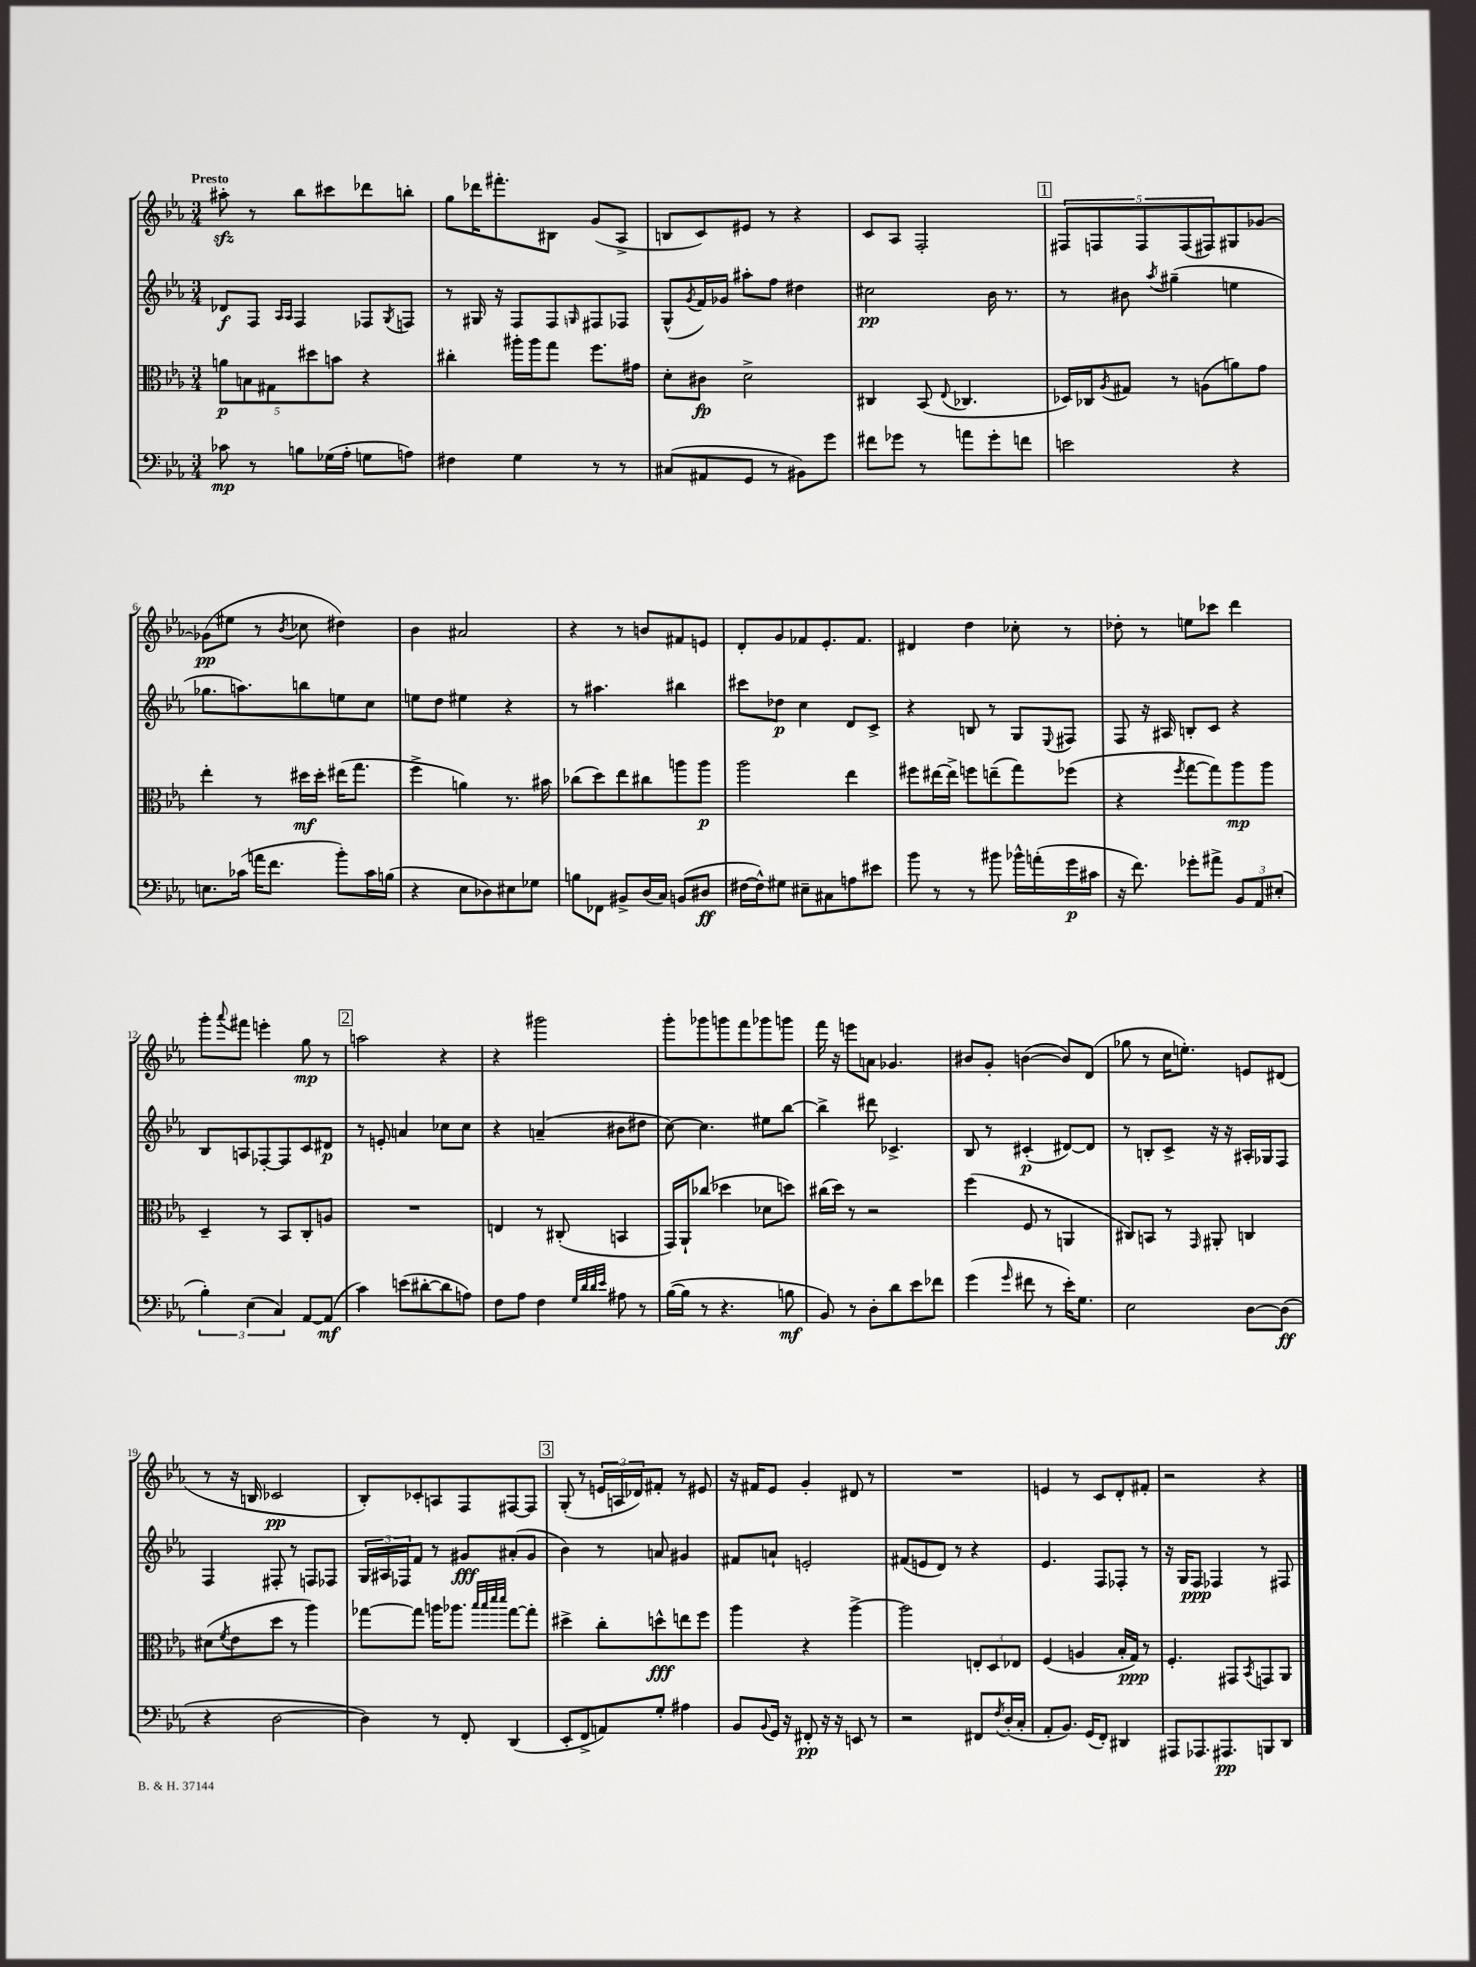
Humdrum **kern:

**kern	**kern	**kern	**kern
*staff4	*staff3	*staff2	*staff1
*clefF4	*clefC3	*clefG2	*clefG2
*k[b-e-a-]	*k[b-e-a-]	*k[b-e-a-]	*k[b-e-a-]
*M3/4	*M3/4	*M3/4	*M3/4
8c-	10a	8d-	8aa#'
.	10B	.	.
8r	.	8F	8r
.	10G#	.	.
.	.	16qqA-	.
.	.	16qqA-	.
8B	.	4F	8bb-
.	10dd#	.	.
(16G-	.	.	8ccc#
.	10b	.	.
16A-'	.	.	.
8G	4r	8F-	8ddd-
.	.	8qG	.
8A)	.	8F	8bb'
=	=	=	=
4F#	4cc#'	8r	8gg
.	.	16G#	16ddd-
.	.	16r	8.fff#'
4G	16aa#'	8F	.
.	16aa#	.	.
.	8gg	8F	8B#
.	.	16qqG	.
8r	8.ff	8F#	(8g
8r	.	8F-	8A-^
.	16g#	.	.
=	=	=	=
(8C#	8d'	(8G^^	8B
.	.	8qg	.
8AA#	8c#	16f)	8c)
.	.	16g-	.
8GG	2d^	8aa#'	8e#
8r	.	8ff	8r
8BB#)	.	4dd#	4r
8g	.	.	.
=	=	=	=
8f#	4C#	2cc#	8c
8g-	.	.	8A-
8r	(8BB-	.	2F'
.	8qqE-	.	.
8a	4.C-	.	.
8g-'	.	16b-	.
.	.	8.r	.
8f	.	.	.
=	=	=	=
2e	16D-)	8r	10F#
.	16C-	.	.
.	.	.	10F
.	8qA-	.	.
.	8G#	8b#	.
.	.	.	10F
.	.	8qaa-	.
.	8r	(4gg#~	.
.	.	.	(10F
.	(8A	.	.
.	.	.	10F#)
4r	8a)	4ee	8G#
.	8g	.	[8g-
=	=	=	=
8.E	4ee-'	8.gg-	(8g-]
.	.	.	8ee#
(16c-	.	8.aa)	.
16a	8r	.	8r
8.f	.	.	.
.	.	.	8qb-
.	16dd#	8bb	8cc-
.	16dd#'	.	.
8b-')	(16ee#	8ee	4dd#)
.	8.gg	.	.
16c-	.	8cc	.
(16B	.	.	.
=	=	=	=
4r	4ff^	8ee	4b-
.	.	8dd	.
8E-	4a)	4ee#	2a#
8D-)	.	.	.
8E#	8.r	4r	.
8G-	.	.	.
.	16b#	.	.
=	=	=	=
8B	(8cc-	8r	4r
8FF-	8dd)	4.aa#	.
8BB#^	8ee-	.	8r
(16D	8cc#	.	8b
16C)	.	.	.
(8BB	8aa	4bb#	8f#
8D#	8aa	.	8e
=	=	=	=
[16F#	2aa-	8ccc#	8d'
16F#^^])	.	.	.
8G#	.	8dd-	8g
8E#~	.	4cc	8f-
8C#	.	.	8.e-'
8A	4ee-	8d	.
.	.	.	8.f-
8e#	.	8c^	.
=	=	=	=
8b-	8ff#	4r	4d#
8r	[16ee#	.	.
.	16ee#^]	.	.
8r	8ff	8B	4dd
8b#	(8ee~	8r	.
16b-^^	8gg)	8G	8cc-'
(16a'	.	.	.
.	.	8qqE-	.
16g	(8ff-	8F#	8r
16c#	.	.	.
=	=	=	=
16r	4r	8F	8dd-'
8.f)	.	.	.
.	.	16r	8r
.	.	16A#	.
.	8qff	.	.
8g-'	[8gg	8B'	8ee
8a#^	8gg])	8c	8ccc-
12BB-	8aa-	4r	4ddd
12AA-	.	.	.
.	8aa-	.	.
(12E#'	.	.	.
=	=	=	=
6B-')	4D~	8B-	8ggg'
.	.	.	8qqaaa-
.	.	8A	8fff#
(6E-	.	.	.
.	8r	[8F-'	4eee'
6C)	.	.	.
.	8BB-	8F-]	.
[8AA-	8C'	8c	8gg
(8AA-]	8A	8d#	8r
=	=	=	=
4c)	2.r	8r	2aa
.	.	8e'	.
(8e	.	4a	.
[8d#'	.	.	.
8d#]	.	8cc-	4r
8A)	.	8cc-	.
=	=	=	=
8F	4E	4r	4r
8A-	.	.	.
4F	8r	(4a~	2ggg#
.	(8C#'	.	.
32qqG	.	.	.
32qqd	.	.	.
32qqd	.	.	.
32qqe-	.	.	.
8A#	4BB	8b#	.
8r	.	8dd#	.
=	=	=	=
([16B-	16GG)	[8cc)	8ggg'
16B-]	16AA-`	.	.
8r	(8cc-	4.cc]	8ggg-
4.r	4dd-	.	8ggg
.	.	.	8fff
.	8d-	8ee#	8ggg-
8B	8dd)	[8bb-	8ggg
=	=	=	=
8BB-)	(16cc#	4bb-^]	16fff
.	16dd)	.	16r
8r	8r	.	8eee
8D'	2r	8ddd#	8a
8d	.	4.c-^	4.g-
8e-	.	.	.
8f-	.	.	.
=	=	=	=
(4g	(4ff	8B-	8b#
.	.	8r	8g'
16qqg	.	.	.
8f#	8F	(4c#'	([4b
8r	8r	.	.
16e-')	4AA	[8d#)	8b])
8.G	.	.	.
.	.	8d#]	(8d
=	=	=	=
2E-	8C#)	8r	8gg-
.	8BB	8B'	8r
.	8r	8c^	16cc
.	.	.	8.ee')
.	16qqGG	.	.
.	8AA#'	16r	.
.	.	16r	.
[8D	4C	16A#'	8e
.	.	16G-	.
(8D]	.	8F	(8d#
=	=	=	=
4r	(8d#	4F	8r
.	8qf	.	.
.	8e-	.	16r
.	.	.	16B
[2D	8dd	8F#'	2c-
.	8r	8r	.
.	4aa-)	8F	.
.	.	8F-	.
=	=	=	=
4D])	[8gg-	24G	8B-')
.	.	24A#	.
.	.	24F-	.
.	8gg-]	8f	8c-'
8r	16aa	8r	8A
.	8.aa-	.	.
8FF'	.	8g#	8F
.	32qqbb-	.	.
.	32qqbb-	.	.
.	32qqddd	.	.
.	32qqddd	.	.
(4DD	[8gg-	(8a#'	[8F#
.	8gg-']	8g#	8F#]
=	=	=	=
8EE-'	4dd#^	4b-)	(8G'
8FF^	.	.	8r
8AA)	8cc'	8r	24e
.	.	.	24A
.	.	.	24d-)
8G'	8dd^^	8a	8f#'
4A#	8ee	4g#	8r
.	8ff	.	8e#
=	=	=	=
8BB-	4aa-	8f#	16r
.	.	.	16f#
8qqBB-	.	.	.
16GG	.	8a`	8e-
16r	.	.	.
8FF#'	4r	2e'	4g'
16r	.	.	.
16r	.	.	.
8EE	[4aa-^	.	8d#
8r	.	.	8r
=	=	=	=
2r	2aa-]	(8f#	2.r
.	.	8e	.
.	.	8d)	.
.	.	8r	.
8FF#	12E'	4r	.
.	12D	.	.
8qF	.	.	.
(16D'	.	.	.
.	12E-	.	.
16C'	.	.	.
=	=	=	=
8AA-'	(4F	4.e-	4e
8.BB-)	.	.	.
.	4A	.	8r
(16GG	.	.	.
8FF')	.	8F	8c
4DD#	16B-'	8F-'	8d'
.	16G)	.	.
.	8r	8r	8f#'
=	=	=	=
8AAA#	4.F'	16r	2r
.	.	16G	.
8.AAA-	.	8F	.
.	.	4F-	.
8.AAA#	.	.	.
.	8GG#	.	.
.	8qBB-	.	.
8BBB	8GG	8r	4r
8DD	8AA-	8F#	.
==	==	==	==
*-	*-	*-	*-
